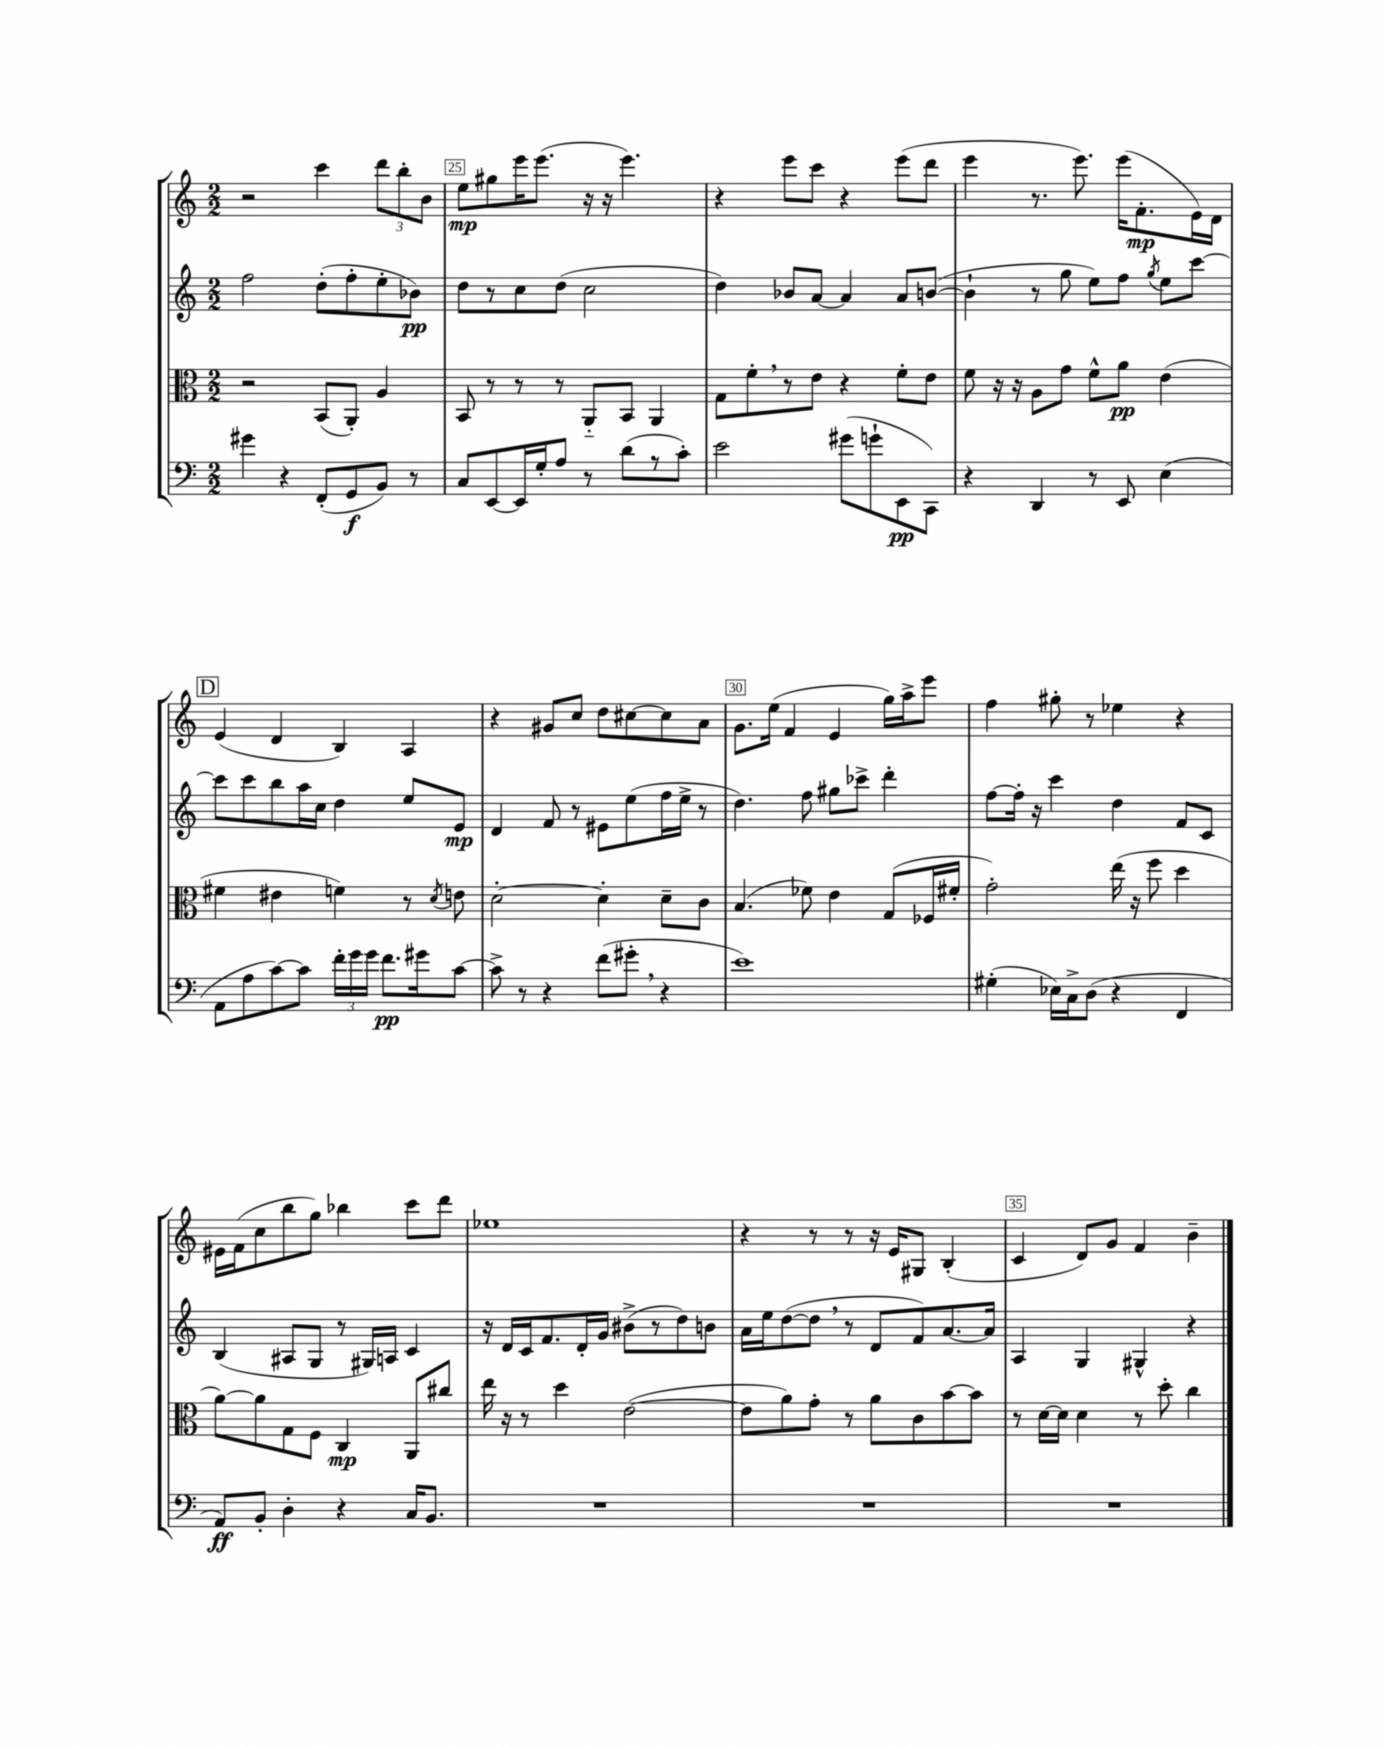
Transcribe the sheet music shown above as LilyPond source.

<<
\new StaffGroup <<
\new Staff = "s0" {
    \clef treble \key c \major \numericTimeSignature \time 2/2
    \autoBeamOff r2 c'''4 \tuplet 3/2 { d'''8[ b''8-. b'8] } |
    e''8[\mp gis''8 e'''16 e'''8.]( r16 r16 e'''4.) |
    r4 e'''8[ c'''8] r4 e'''8[( d'''8] |
    e'''4 r8. e'''8.) e'''16[( f'8.-.\mp e'16) d'16] |
    \mark \markup { \box "D" } e'4( d'4 b4) a4 |
    r4 gis'8[ c''8] d''8[ cis''8~ cis''8 a'8] |
    g'8.[ e''16]( f'4 e'4 g''16[) a''16-> e'''8] |
    f''4 gis''8-. r8 ees''4 r4 |
    eis'16[ f'16( c''8 b''8 g''8]) bes''4 c'''8[ d'''8] |
    ees''1 |
    r4 r8 r8 r16 e'16[ gis8] b4-.( |
    c'4 d'8[) g'8] f'4 b'4-- \bar "|." |
}
\new Staff = "s1" {
    \clef treble \key c \major \numericTimeSignature \time 2/2
    \autoBeamOff f''2 d''8[-.( f''8-. e''8-. bes'8]\pp) |
    d''8[ r8 c''8 d''8]( c''2 |
    d''4) bes'8[ a'8]~ a'4 a'8[ b'8]~( |
    b'4-! r8 g''8 e''8[) f''8] \acciaccatura { g''8 } e''8[ c'''8]~ |
    \mark \markup { \box "D" } c'''8[ c'''8 b''8 a''16 c''16] d''4 e''8[ e'8]\mp |
    d'4 f'8 r8 eis'8[ e''8( f''16 e''16]-> r8 |
    d''4.) f''8 gis''8[ ces'''8]-> d'''4-. |
    f''8[~ f''16]-. r16 c'''4 d''4 f'8[ c'8] |
    b4( ais8[ g8] r8 gis16[) a16] c'4 |
    r16 d'16[ c'16 f'8. d'16-. g'16] bis'8[->( r8 d''8) b'8] |
    a'16[ e''16 d''8~( d''8] \breathe r8 d'8[ f'8) a'8.~ a'16] |
    a4 g4 gis4-^ r4 \bar "|." |
}
\new Staff = "s2" {
    \clef alto \key c \major \numericTimeSignature \time 2/2
    \autoBeamOff r2 b,8[( a,8]-.) a4 |
    b,8 r8 r8 r8 a,8[-_ b,8] a,4 |
    g8[ f'8-. \breathe r8 e'8] r4 f'8[-. e'8] |
    f'8 r16 r16 a8[ g'8] f'8[-^ a'8]\pp e'4( |
    \mark \markup { \box "D" } fis'4 eis'4 f'4) r8 \acciaccatura { d'8 } e'8 |
    d'2~-. d'4-. d'8[-- c'8] |
    b4.( fes'8) e'4 g8[( fes16 fis'16]-. |
    g'2-.) e''16( r16 f''8 d''4 |
    a'8[~) a'8 g8 f8] c4\mp a,8[ cis''8] |
    e''16 r16 r8 d''4 e'2~( |
    e'8[ a'8) g'8]-. r8 a'8[ c'8 b'8~ b'8] |
    r8 d'16[~ d'16] d'4 r8 d''8-. c''4 \bar "|." |
}
\new Staff = "s3" {
    \clef bass \key c \major \numericTimeSignature \time 2/2
    \autoBeamOff gis'4 r4 f,8[-.( g,8\f b,8]) r8 |
    c8[ e,8~ e,16 g16-. a8] r8 d'8[( r8 c'8]-.) |
    e'2 gis'8[( g'8-! e,8\pp c,8]) |
    r4 d,4 r8 e,8 e4( |
    \mark \markup { \box "D" } a,8[ a8 c'8~) c'8] \tuplet 3/2 { f'16[-. g'16 g'16] } f'8.[\pp gis'16 c'8]~ |
    c'8-> r8 r4 f'8[( gis'8]-. \breathe r4 |
    e'1) |
    gis4-.( ees16[) c16-> d8]( r4 f,4 |
    a,8[\ff) b,8]-. d4-. r4 c16[ b,8.] |
    R1 |
    R1 |
    R1 \bar "|." |
}
>>
>>
\layout { \context { \Score currentBarNumber = #24 \override BarNumber.break-visibility = ##(#f #t #t) barNumberVisibility = #(every-nth-bar-number-visible 5) \override BarNumber.stencil = #(make-stencil-boxer 0.1 0.3 ly:text-interface::print) } }
